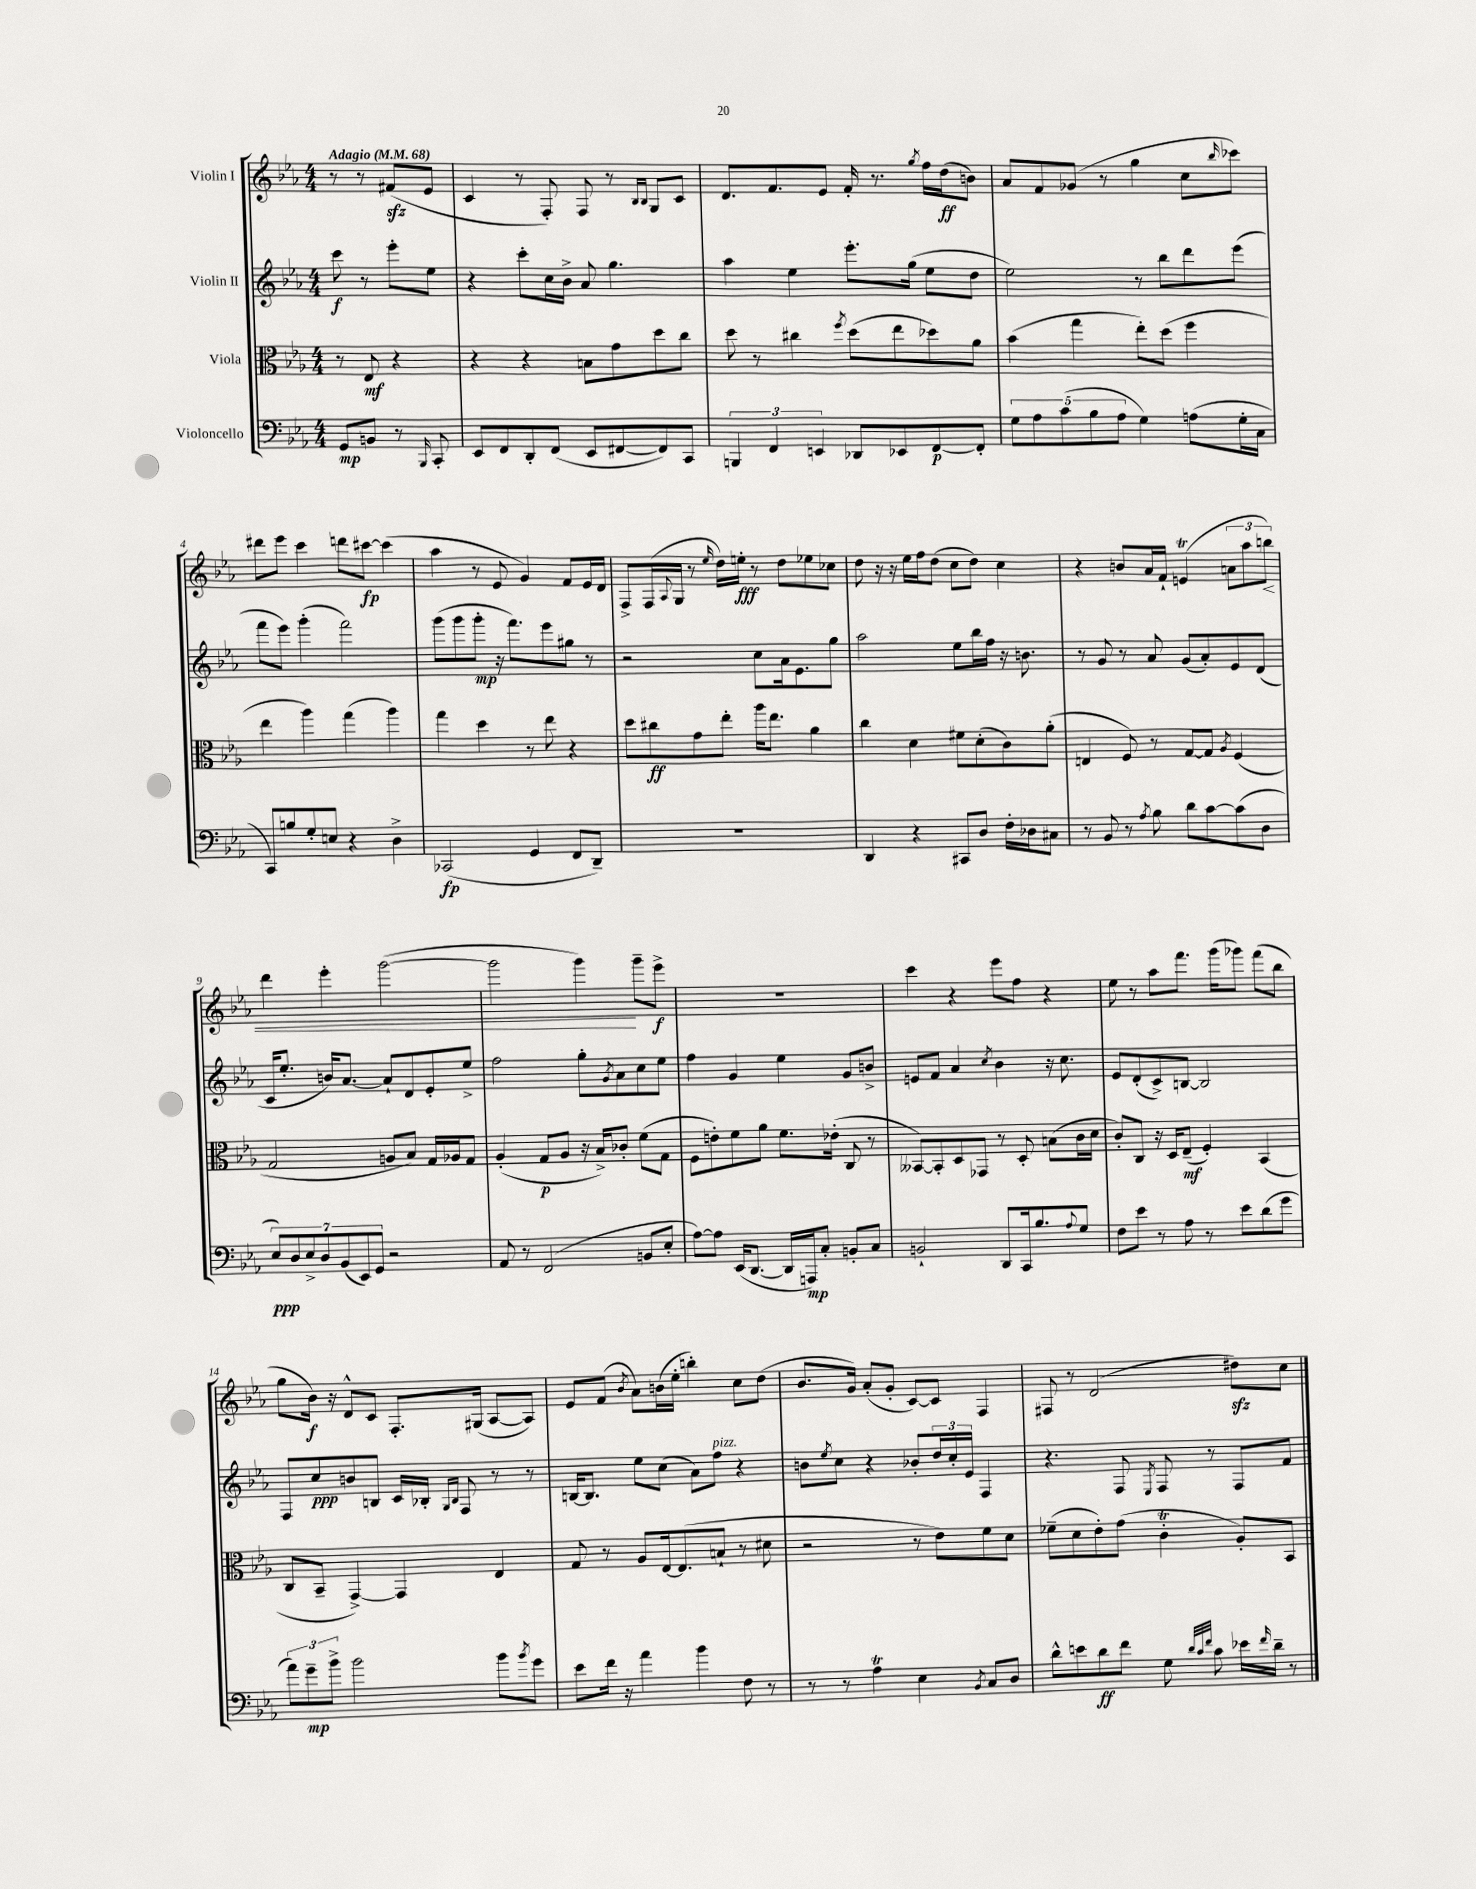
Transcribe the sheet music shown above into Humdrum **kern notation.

**kern	**dynam	**kern	**dynam	**kern	**dynam	**kern	**dynam
*part4	*part4	*part3	*part3	*part2	*part2	*part1	*part1
*staff4	*staff4	*staff3	*staff3	*staff2	*staff2	*staff1	*staff1
*I"Violoncello	*	*I"Viola	*	*I"Violin II	*	*I"Violin I	*
*clefF4	*	*clefC3	*	*clefG2	*	*clefG2	*
*k[b-e-a-]	*	*k[b-e-a-]	*	*k[b-e-a-]	*	*k[b-e-a-]	*
*M4/4	*	*M4/4	*	*M4/4	*	*M4/4	*
*MM68	*	*MM68	*	*MM68	*	*MM68	*
=	=	=	=	=	=	=	=
!	!	!	!	!	!	!LO:TX:a:B:t=Adagio	!
8GG/L	mp	8r	.	8ccc\	f	8r	.
8BBn/J	.	8E-/	mf	8r	.	8r	.
8r	.	4r	.	8eee-'\L	.	(8f#Xzz/L	.
16qqBBB-/	.	.	.	.	.	.	.
8CC'/	.	.	.	8ee-\J	.	8e-/J	.
=1	=1	=1	=1	=1	=1	=1	=1
8EE-/L	.	4r	.	4r	.	4c/	.
8FF/	.	.	.	.	.	.	.
8DD'/	.	4r	.	8ccc'\L	.	8r	.
(8FF/J	.	.	.	16cc\L	.	8F'/)	.
.	.	.	.	16b-^\JJ	.	.	.
8EE-/L	.	8Bn\L	.	8a-/	.	8F/	.
[8FF#X/	.	8g\	.	4.gg\	.	8r	.
.	.	.	.	.	.	16qqB-/LL	.
.	.	.	.	.	.	16qqB-/JJ	.
8FF#/])	.	8dd\	.	.	.	8G/L	.
8CC/J	.	8cc\J	.	.	.	8c/J	.
=2	=2	=2	=2	=2	=2	=2	=2
6BBBn/	.	8dd\	.	4aa-\	.	8.d/L	.
.	.	8r	.	.	.	.	.
6FF/	.	.	.	.	.	.	.
.	.	.	.	.	.	8.f/	.
.	.	4cc#X\	.	4ee-\	.	.	.
6EEn/	.	.	.	.	.	.	.
.	.	.	.	.	.	8e-/J	.
.	.	8qff/	.	.	.	.	.
8DD-X/L	.	(8dd\L	.	8.eee-'\L	.	16f'/	.
.	.	.	.	.	.	8.r	.
8EE-X/	.	8ee-\	.	.	.	.	.
.	.	.	.	(16gg\Jk	.	.	.
.	.	.	.	.	.	8qgg/	.
[8FF/	p	8dd-X\)	.	8ee-\L	.	16ff\LL	.
.	.	.	.	.	.	(16dd\J	ff
8FF'/J]	.	8a-\J	.	8dd\J	.	8bn\J)	.
=3	=3	=3	=3	=3	=3	=3	=3
10G\L	.	(4b-\	.	2ee-\)	.	8a-/L	.
10A-\	.	.	.	.	.	.	.
.	.	.	.	.	.	8f/	.
(10c\	.	.	.	.	.	.	.
.	.	4gg\	.	.	.	(8g-X/J	.
10B-\	.	.	.	.	.	.	.
.	.	.	.	.	.	8r	.
10A-\J	.	.	.	.	.	.	.
4G\)	.	8ee-'\L)	.	8r	.	4gg\	.
.	.	(8dd\J	.	8bb-\L	.	.	.
(8An\L	.	4ff\	.	8ddd\	.	8cc\L	.
.	.	.	.	.	.	16qqbb-/	.
16G'\L	.	.	.	(8eee-\J	.	8ccc-X\J)	.
16C\JJ	.	.	.	.	.	.	.
!!LO:LB:g=z
=4	=4	=4	=4	=4	=4	=4	=4
8CC/L)	.	4ee-\	.	8fff\L	.	8ddd#X\L	.
8Bn/	.	.	.	8eee-\J)	.	8eee-\J	.
8G'/	.	4aa-\)	.	(4ggg'\	.	4ccc\	.
8En/J	.	.	.	.	.	.	.
4r	.	(4gg\	.	2fff\)	.	8dddn\L	.
.	.	.	.	.	.	[8ccc#X\J	fp
4D^\	.	4aa-\)	.	.	.	(4ccc#\]	.
=5	=5	=5	=5	=5	=5	=5	=5
(2CC-X/	fp	4gg\	.	(8ggg\L	.	4aa-\	.
.	.	.	.	8ggg\	.	.	.
.	.	4dd\	.	8ggg'\J	mp	8r	.
.	.	.	.	16r	.	8e-/	.
.	.	.	.	8.fff\L)	.	.	.
4GG/	.	8r	.	.	.	4g/)	.
.	.	8ee-\	.	8eee-\	.	.	.
8FF/L	.	4r	.	8gg#X\J	.	8f/L	.
8DD~/J)	.	.	.	8r	.	16e-/L	.
.	.	.	.	.	.	16d/JJ	.
=6	=6	=6	=6	=6	=6	=6	=6
1r	.	8dd\L	.	2r	.	8F^/L	.
.	.	8cc#X\	ff	.	.	(16F/L	.
.	.	.	.	.	.	8qqA-/	.
.	.	.	.	.	.	16G/JJ	.
.	.	8g\	.	.	.	8r	.
.	.	.	.	.	.	16qqee-/	.
.	.	8ee-'\J	.	.	.	16dd\LL)	.
.	.	.	.	.	.	16een'\JJ	fff
.	.	16aa-\KL	.	8cc\L	.	8r	.
.	.	8.ee-\J	.	.	.	.	.
.	.	.	.	16a-\k	.	8dd\L	.
.	.	.	.	8.e-\	.	.	.
.	.	4a-\	.	.	.	8ee-X\	.
.	.	.	.	8gg\J	.	8cc-X\J	.
=7	=7	=7	=7	=7	=7	=7	=7
4DD/	.	4cc\	.	2aa-\	.	8dd\	.
.	.	.	.	.	.	16r	.
.	.	.	.	.	.	16r	.
4r	.	4d\	.	.	.	16ee-\LL	.
.	.	.	.	.	.	16ff\J	.
.	.	.	.	.	.	(8dd\J	.
8CC#X/L	.	8f#X\L	.	8ee-\L	.	8cc\L	.
8D/J	.	(8d'\	.	16bb-\L	.	8dd\J)	.
.	.	.	.	16ff\JJ	.	.	.
16F'\LL	.	8c\)	.	16r	.	4cc\	.
16D-X\J	.	.	.	8.bn\	.	.	.
8C#X\J	.	(8a-'\J	.	.	.	.	.
=8	=8	=8	=8	=8	=8	=8	=8
8r	.	4En/	.	8r	.	4r	.
8BB-/	.	.	.	8g/	.	.	.
8r	.	8F/)	.	8r	.	8bn/L	.
8qA-/	.	.	.	.	.	.	.
8B-\	.	8r	.	8a-/	.	16a-/L	.
.	.	.	.	.	.	16f`/JJ	.
8d\L	.	[8G/L	.	(8g/L	.	(4ent/	.
[8c\	.	8G/J]	.	8a-'/)	.	.	.
.	.	8qA-/	.	.	.	.	.
(8c\]	.	(4F/	.	8e-/	.	12an\L	.
.	.	.	.	.	.	12aa-\	.
8D\J	.	.	.	(8d/J	.	.	.
!	!	!	!	!	!	!	!LO:HP:b
.	.	.	.	.	.	12bbn\J)	<
!!LO:LB:g=z
=9	=9	=9	=9	=9	=9	=9	=9
14E-/L)	ppp	2G/	.	16c/KL	.	4ddd\	.
.	.	.	.	8.ee-'/J	.	.	.
14D/	.	.	.	.	.	.	.
14E-^/	.	.	.	.	.	.	.
14D/	.	.	.	.	.	.	.
.	.	.	.	16bn/KL)	.	4eee-'\	.
(14BB-/	.	.	.	.	.	.	.
.	.	.	.	[8.a-/J	.	.	.
14EE-/)	.	.	.	.	.	.	.
14GG/J	.	.	.	.	.	.	.
2r	.	8An/L	.	8a-`/L]	.	([2ggg\	.
.	.	8B-/J)	.	8d/	.	.	.
.	.	16G/LL	.	8e-'/	.	.	.
.	.	16A-X/J	.	.	.	.	.
.	.	8G/J	.	8ee-^/J	.	.	.
=10	=10	=10	=10	=10	=10	=10	=10
8AA-/	.	(4A-'/	.	2ff\	.	2ggg\]	.
8r	.	.	.	.	.	.	.
(2FF/	.	8G/L	p	.	.	.	.
.	.	8A-/J	.	.	.	.	.
.	.	16r	.	8gg'\L	.	4ggg\)	.
.	.	16B-^/KL)	.	.	.	.	.
.	.	.	.	8qg/	.	.	.
.	.	8c-X'/J	.	8a-\	.	.	.
8BBn/L	.	(8f\L	.	8cc\	.	8ggg~\L	[
8E-'/J	.	8G\J	.	8ee-\J	.	8eee-^\J	f
=11	=11	=11	=11	=11	=11	=11	=11
[8A-\L)	.	8F\L	.	4ff\	.	1r	.
8A-\J]	.	8en'\)	.	.	.	.	.
(16EE-/KL	.	8f\	.	4g/	.	.	.
[8.DD/J	.	.	.	.	.	.	.
.	.	8a-\J	.	.	.	.	.
16DD/LL]	.	8.f\L	.	4ee-\	.	.	.
16AAAn/J)	mp	.	.	.	.	.	.
8C'/J	.	.	.	.	.	.	.
.	.	(16e-X'\Jk	.	.	.	.	.
8BBn'/L	.	8C/	.	8g/L	.	.	.
8C/J	.	8r	.	8bn^/J	.	.	.
=12	=12	=12	=12	=12	=12	=12	=12
2BBn`/	.	[8BB--X/L)	.	8en/L	.	4ccc\	.
.	.	8BB--'/]	.	8f/J	.	.	.
.	.	8D/	.	4a-/	.	4r	.
.	.	8GG-X/J	.	.	.	.	.
.	.	.	.	8qcc/	.	.	.
8DD/L	.	8r	.	4b-\	.	8eee-\L	.
16CC/k	.	8D'/	.	.	.	8ff\J	.
8.B-/	.	.	.	.	.	.	.
.	.	(8Bn\L	.	16r	.	4r	.
.	.	.	.	8.cc\	.	.	.
8qqA-/	.	.	.	.	.	.	.
8G/J	.	16c\L	.	.	.	.	.
.	.	16d\JJ	.	.	.	.	.
=13	=13	=13	=13	=13	=13	=13	=13
8F\L	.	8c'/L)	.	8e-/L	.	8ee-\	.
8e-\J	.	8C/J	.	(8d'/	.	8r	.
8r	.	16r	.	8c^/)	.	8aa-\L	.
.	.	16D/KL	.	.	.	.	.
8A-\	.	(8E-~/J	mf	[8Bn/J	.	8.fff\J	.
8r	.	4F'/)	.	2B/]	.	.	.
.	.	.	.	.	.	(16ggg\KL	.
8e-\L	.	.	.	.	.	8ggg-X\J)	.
(8d\	.	(4BB-/	.	.	.	(8fff\L	.
8g\J	.	.	.	.	.	8bb-\J	.
!!LO:LB:g=z
=14	=14	=14	=14	=14	=14	=14	=14
12a-\L)	.	8C/L	.	8F/L	.	8gg\L	.
12g~\	mp	.	.	.	.	.	.
.	.	8BB-~/J	.	8cc/	ppp	16b-\Jk)	f
12b-^\J	.	.	.	.	.	.	.
.	.	.	.	.	.	16r	.
2b-\	.	[4GG^/)	.	8bn/	.	8d^^/L	.
.	.	.	.	8Bn/J	.	8c/J	.
.	.	4GG/]	.	16c/LL	.	8.F'/L	.
.	.	.	.	16B-X'/JJ	.	.	.
.	.	.	.	16qqG/LL	.	.	.
.	.	.	.	16qqB-/JJ	.	.	.
.	.	.	.	8F/	.	.	.
.	.	.	.	.	.	(16G#X/Jk	.
8b-\L	.	4E-/	.	8r	.	[8A-/L	.
8qb-/	.	.	.	.	.	.	.
8g\J	.	.	.	8r	.	8A-/J])	.
=15	=15	=15	=15	=15	=15	=15	=15
8e-\L	.	8G/	.	[16Bn/KL	.	8e-/L	.
.	.	.	.	8.B/J]	.	.	.
16f\Jk	.	8r	.	.	.	(8f/J	.
16r	.	.	.	.	.	.	.
.	.	.	.	.	.	8qb-/	.
4a-\	.	8A-/L	.	8ee-\L	.	8a-\L)	.
.	.	[16E-/k	.	(8cc\J	.	(16bn\L	.
.	.	(8.E-/]	.	.	.	16ee-'\JJ	.
4b-\	.	.	.	8a-\L)	.	4bbn'\)	.
!	!	!	!	!LO:TX:a:i:t=pizz.	!	!	!
.	.	8Bn`/J	.	8ff\J	.	.	.
8F\	.	8r	.	4r	.	8cc\L	.
8r	.	8d#X\	.	.	.	(8dd\J	.
=16	=16	=16	=16	=16	=16	=16	=16
8r	.	2r	.	8bn\L	.	8.b-/L	.
.	.	.	.	8qee-/	.	.	.
8r	.	.	.	8cc\J	.	.	.
.	.	.	.	.	.	16g/Jk)	.
4A-T\	.	.	.	4r	.	(8a-'/L	.
.	.	.	.	.	.	8g'/J	.
4E-\	.	8r	.	8b-X'/L	.	[8c/L)	.
.	.	8e-\L)	.	24dd/L	.	8c/J]	.
.	.	.	.	24cc'/	.	.	.
.	.	.	.	24e-/JJ	.	.	.
8qBB-/	.	.	.	.	.	.	.
8C/L	.	8f\	.	4F/	.	4F/	.
8D/J	.	8d\J	.	.	.	.	.
=17	=17	=17	=17	=17	=17	=17	=17
8d^^\L	.	(8f-X~\L	.	4.r	.	8F#X/	.
8en\	.	8d\	.	.	.	8r	.
8d\	ff	8e-'\)	.	.	.	(2d/	.
8f\J	.	(8g\J	.	8F/	.	.	.
.	.	.	.	8qE-/	.	.	.
8G\	.	4cT'\	.	8F/	.	.	.
32qqd/LLL	.	.	.	.	.	.	.
32qqc/	.	.	.	.	.	.	.
32qqf/JJJ	.	.	.	.	.	.	.
8c\	.	.	.	8r	.	.	.
16e-X\LL	.	8A-'/L)	.	8F/L	.	8dd#Xzz\L)	.
16qqf/	.	.	.	.	.	.	.
16d~\JJ	.	.	.	.	.	.	.
8r	.	8BB-/J	.	8f/J	.	8cc\J	.
==	==	==	==	==	==	==	==
*-	*-	*-	*-	*-	*-	*-	*-
